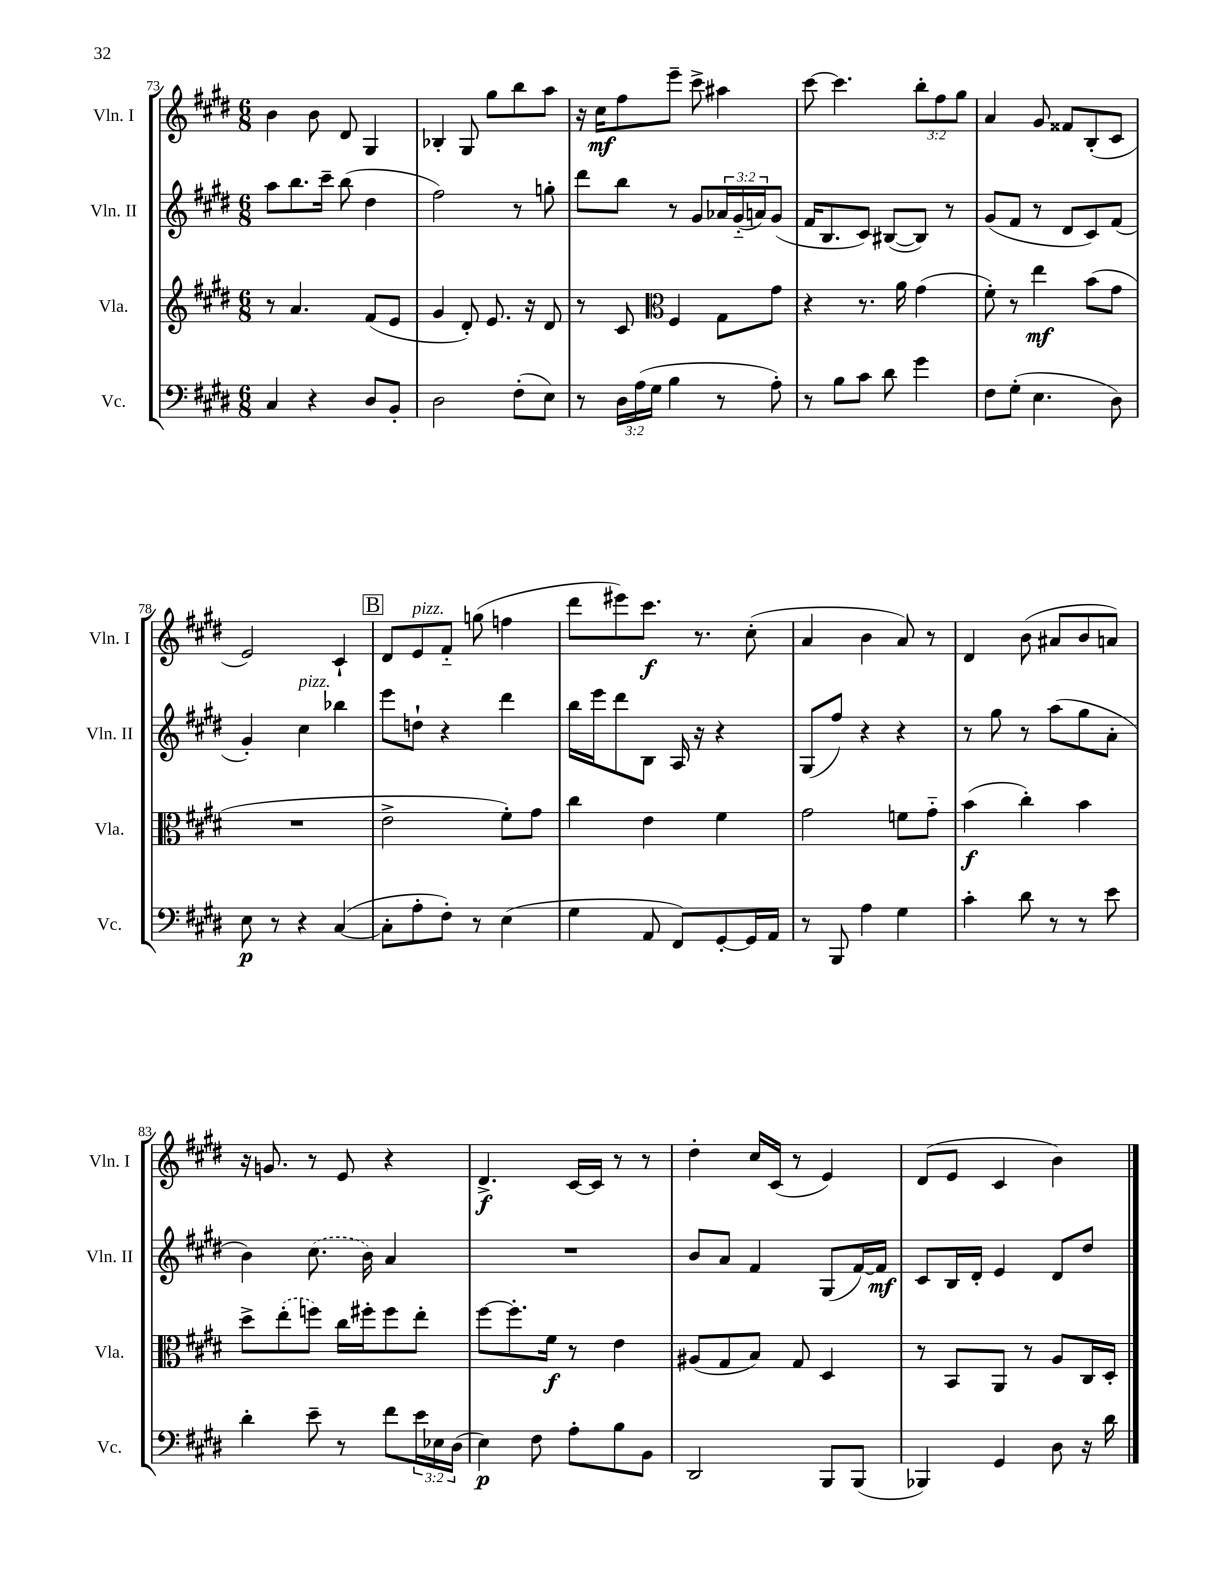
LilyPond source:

<<
\new StaffGroup <<
\new Staff = "s0" \with { instrumentName = "Vln. I" shortInstrumentName = "Vln. I" } {
    \clef treble \key e \major \numericTimeSignature \time 6/8 \override Staff.TupletNumber.text = #tuplet-number::calc-fraction-text
    b'4 b'8 dis'8 gis4 |
    bes4-. gis8 gis''8 b''8 a''8 |
    r16 cis''16\mf fis''8 e'''8-- cis'''8-> ais''4 |
    cis'''8~ cis'''4. \tuplet 3/2 { b''8-. fis''8 gis''8 } |
    a'4 gis'8 fisis'8 b8-.( cis'8 |
    e'2) cis'4-! |
    \mark \markup { \box "B" } dis'8 e'8^\markup { \italic "pizz." } fis'8-_ g''8( f''4 |
    dis'''8 eis'''8) cis'''8.\f r8. cis''8-.( |
    a'4 b'4 a'8) r8 |
    dis'4 b'8( ais'8 b'8 a'8) |
    r16 g'8. r8 e'8 r4 |
    dis'4.->\f cis'16~ cis'16 r8 r8 |
    dis''4-. cis''16 cis'16( r8 e'4) |
    dis'8( e'8 cis'4 b'4) \bar "|." |
}
\new Staff = "s1" \with { instrumentName = "Vln. II" shortInstrumentName = "Vln. II" } {
    \clef treble \key e \major \numericTimeSignature \time 6/8 \override Staff.TupletNumber.text = #tuplet-number::calc-fraction-text
    a''8 b''8. cis'''16-- b''8( dis''4 |
    fis''2) r8 g''8-. |
    dis'''8 b''8 r8 gis'8 \tuplet 3/2 { aes'16 gis'16-_( a'16) } gis'8( |
    fis'16 b8. cis'8) bis8~( bis8) r8 |
    gis'8( fis'8 r8 dis'8 cis'8) fis'8( |
    gis'4-.) cis''4^\markup { \italic "pizz." } bes''4 |
    \mark \markup { \box "B" } e'''8 d''8-! r4 dis'''4 |
    b''16 e'''16 dis'''8 b8 a16 r16 r4 |
    gis8( fis''8) r4 r4 |
    r8 gis''8 r8 a''8( gis''8 a'8-. |
    b'4) \once \slurDashed cis''8.( b'16) a'4 |
    R2. |
    b'8 a'8 fis'4 gis8( fis'16~) fis'16\mf |
    cis'8 b16 dis'16-. e'4 dis'8 dis''8 \bar "|." |
}
\new Staff = "s2" \with { instrumentName = "Vla." shortInstrumentName = "Vla." } {
    \clef treble \key e \major \numericTimeSignature \time 6/8
    r8 a'4. fis'8( e'8 |
    gis'4 dis'8-.) e'8. r16 dis'8 |
    r8 cis'8 \clef alto fis4 gis8 gis'8 |
    r4 r8. a'16 gis'4( |
    fis'8-.) r8 e''4\mf b'8( gis'8 |
    R2. |
    \mark \markup { \box "B" } e'2-> fis'8-.) gis'8 |
    cis''4 e'4 fis'4 |
    gis'2 f'8 gis'8-_ |
    b'4\f( cis''4-.) b'4 |
    dis''8-> \once \slurDashed e''8-.( f''8) cis''16 fis''16-. fis''8 e''8-. |
    fis''8~ fis''8.-. fis'16\f r8 e'4 |
    ais8( gis8 b8) gis8 dis4 |
    r8 b,8 a,8 r8 a8 cis16 dis16-. \bar "|." |
}
\new Staff = "s3" \with { instrumentName = "Vc." shortInstrumentName = "Vc." } {
    \clef bass \key e \major \numericTimeSignature \time 6/8 \override Staff.TupletNumber.text = #tuplet-number::calc-fraction-text
    cis4 r4 dis8 b,8-. |
    dis2 fis8-.( e8) |
    r8 \tuplet 3/2 { dis16 a16( gis16 } b4 r8 a8-.) |
    r8 b8 cis'8 dis'8 gis'4 |
    fis8 gis8-.( e4. dis8) |
    e8\p r8 r4 cis4~( |
    \mark \markup { \box "B" } cis8-. a8-. fis8-.) r8 e4( |
    gis4 a,8 fis,8) gis,8~-. gis,16 a,16 |
    r8 b,,8 a4 gis4 |
    cis'4-. dis'8 r8 r8 e'8 |
    dis'4-. e'8-- r8 fis'8 \tuplet 3/2 { e'16 ees16 dis16( } |
    e4\p) fis8 a8-. b8 b,8 |
    dis,2 b,,8 b,,8( |
    bes,,4) gis,4 dis8 r16 dis'16 \bar "|." |
}
>>
>>
\layout { \context { \Score currentBarNumber = #73 } }
